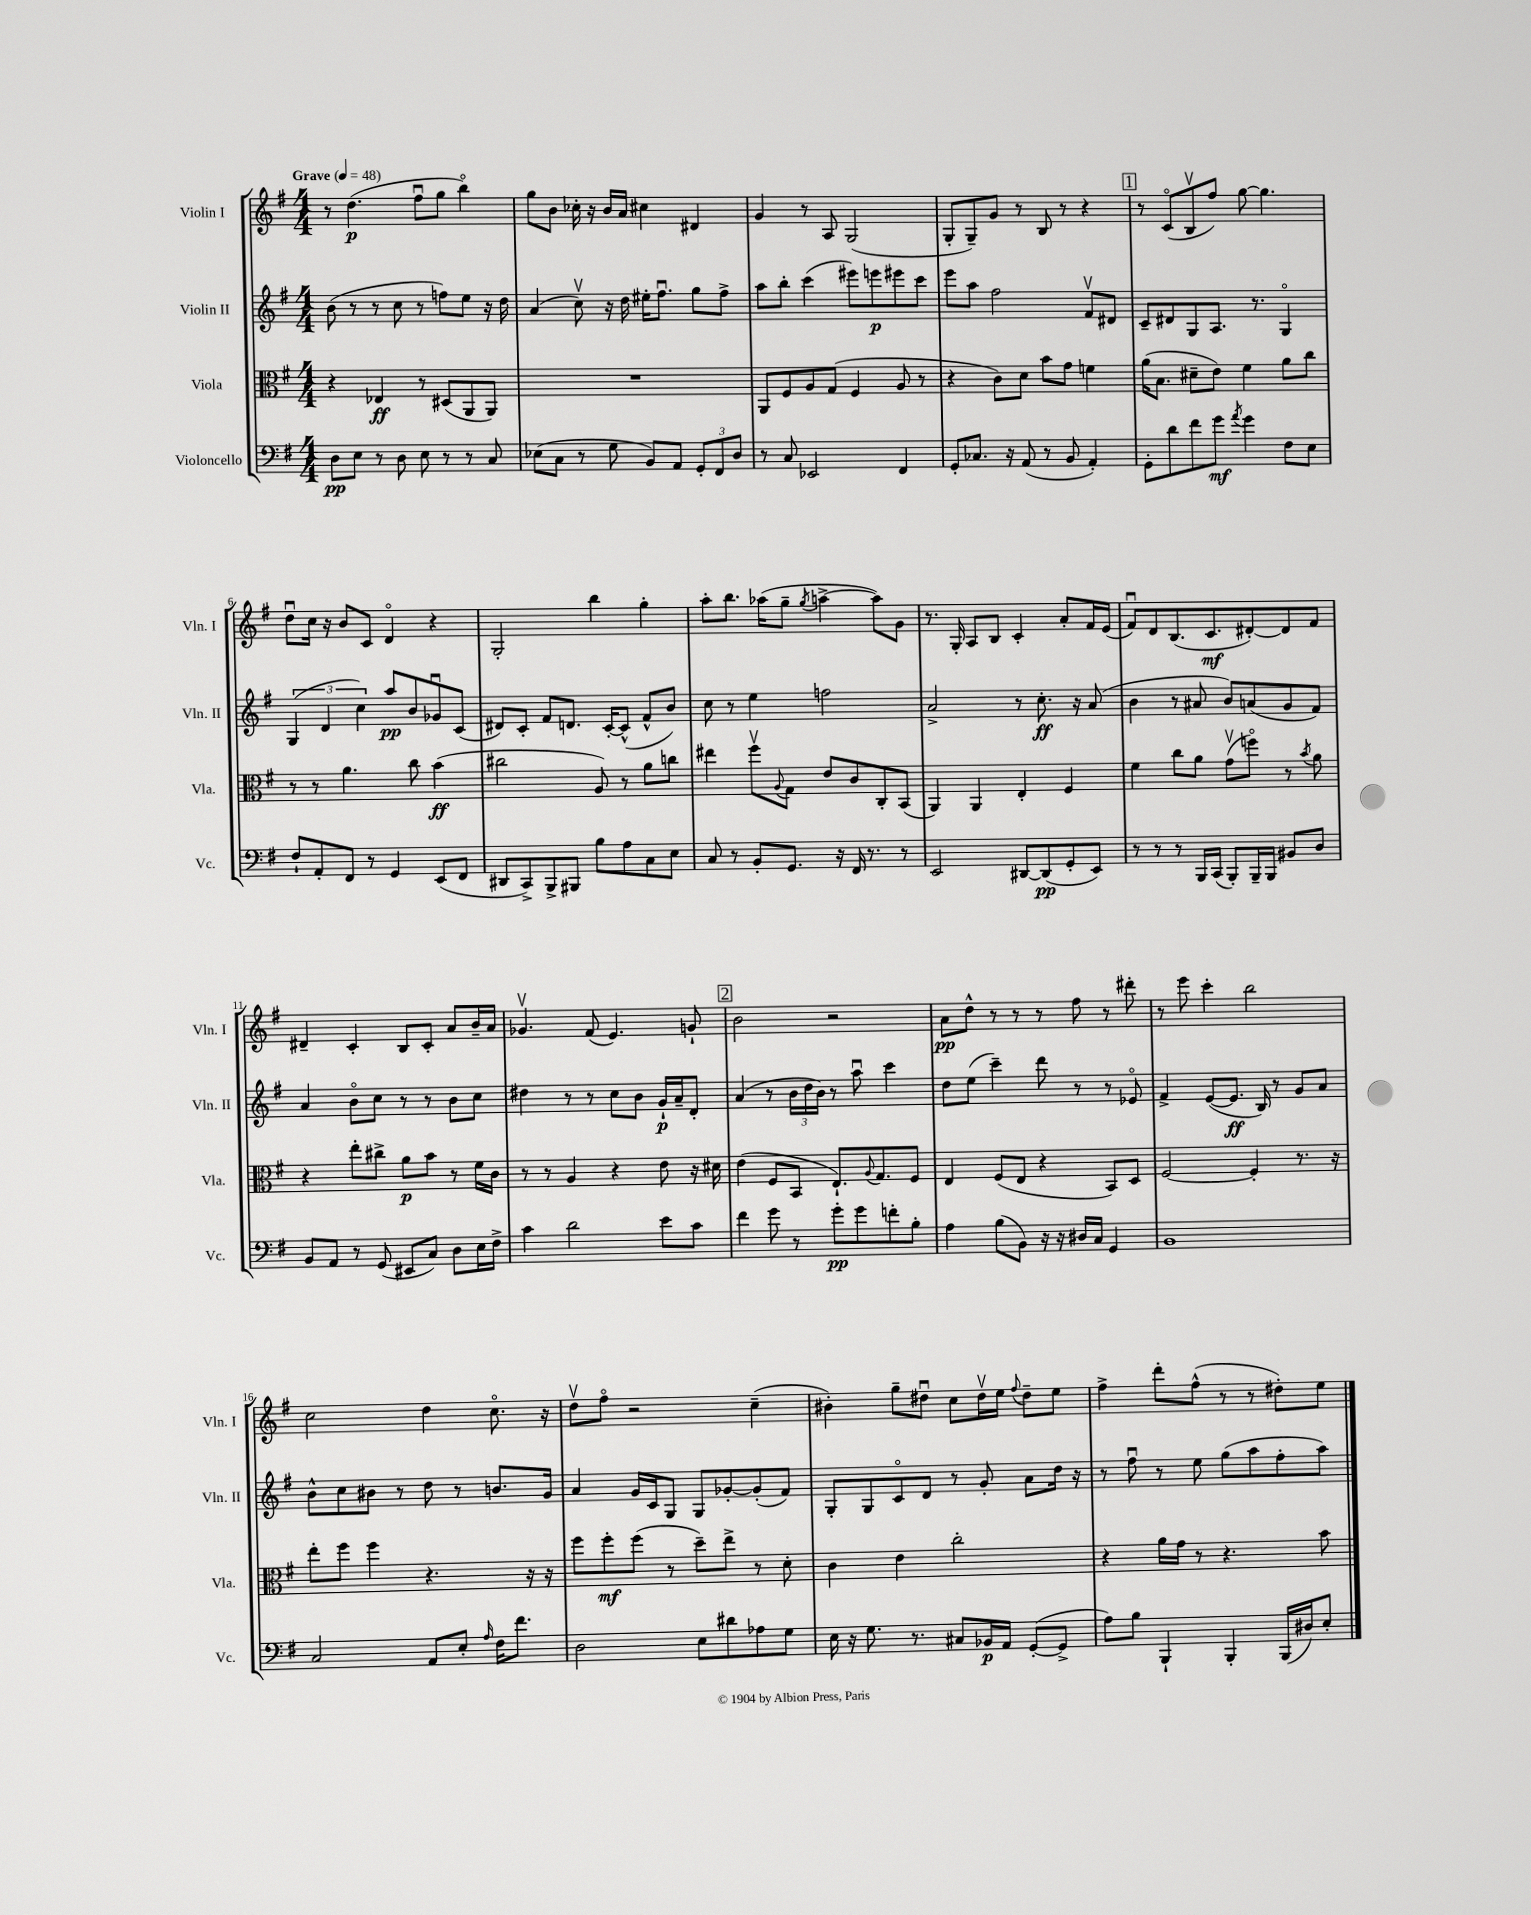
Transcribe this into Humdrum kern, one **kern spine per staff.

**kern	**dynam	**kern	**dynam	**kern	**dynam	**kern	**dynam
*part4	*part4	*part3	*part3	*part2	*part2	*part1	*part1
*staff4	*staff4	*staff3	*staff3	*staff2	*staff2	*staff1	*staff1
*I"Violoncello	*	*I"Viola	*	*I"Violin II	*	*I"Violin I	*
*I'Vc.	*	*I'Vla.	*	*I'Vln. II	*	*I'Vln. I	*
*clefF4	*	*clefC3	*	*clefG2	*	*clefG2	*
*k[f#]	*	*k[f#]	*	*k[f#]	*	*k[f#]	*
*M4/4	*	*M4/4	*	*M4/4	*	*M4/4	*
*MM48	*	*MM48	*	*MM48	*	*MM48	*
=1	=1	=1	=1	=1	=1	=1	=1
!	!	!	!	!	!	!LO:TX:a:B:t=Grave	!
8D\L	pp	4r	.	(8b\	.	8r	.
8E\J	.	.	.	8r	.	(4.dd\	p
8r	.	4E-X/	ff	8r	.	.	.
8D\	.	.	.	8cc\	.	.	.
8E\	.	8r	.	8r	.	8ff#u\L	.
8r	.	(8D#X/L	.	8ffn\L)	.	8gg\J	.
8r	.	8AA/	.	8ee\J	.	4bb\)	.
8C/	.	8AA/J)	.	16r	.	.	.
.	.	.	.	16dd\	.	.	.
=2	=2	=2	=2	=2	=2	=2	=2
(8E-X\L	.	1r	.	(4a/	.	8gg\L	.
8C\J	.	.	.	.	.	8b\J	.
8r	.	.	.	8ccv\)	.	16cc-X'\	.
.	.	.	.	.	.	16r	.
8G\	.	.	.	16r	.	16b/LL	.
.	.	.	.	16dd\	.	16a/JJ	.
8BB/L)	.	.	.	16ee#X'\KL	.	4cc#X\	.
.	.	.	.	8.ff#u\J	.	.	.
8AA/J	.	.	.	.	.	.	.
12GG'/L	.	.	.	8gg\L	.	4d#X/	.
12FF#/	.	.	.	.	.	.	.
.	.	.	.	8ff#^\J	.	.	.
12D/J	.	.	.	.	.	.	.
=3	=3	=3	=3	=3	=3	=3	=3
8r	.	8AA/L	.	8aa\L	.	4g/	.
8C/	.	8F#/	.	8bb'\J	.	.	.
2EE-X/	.	8A/	.	(4ccc\	.	8r	.
.	.	(8G/J	.	.	.	8A/	.
.	.	4F#/	.	8eee#X\L)	.	(2G/	.
.	.	.	.	8eeen\	p	.	.
4FF#/	.	8A/	.	8eee#X\	.	.	.
.	.	8r	.	8ccc\J	.	.	.
=4	=4	=4	=4	=4	=4	=4	=4
8GG'/L	.	4r	.	8eee\L	.	8G'/L	.
8.C-X/J	.	.	.	8aa\J	.	8G~/)	.
.	.	8c\L)	.	2ff#\	.	8g/J	.
16r	.	.	.	.	.	.	.
(8AA/	.	8d\J	.	.	.	8r	.
8r	.	8b\L	.	.	.	8B/	.
8BB/	.	8g\J	.	.	.	8r	.
4AA'/)	.	4fn\	.	8f#v/L	.	4r	.
.	.	.	.	8d#X/J	.	.	.
!!LO:REH:place=s1:t=1
=5	=5	=5	=5	=5	=5	=5	=5
8GG'\L	.	(16a\KL	.	8c~/L	.	8r	.
.	.	8.B\J	.	.	.	.	.
8d\	.	.	.	8d#X/	.	(8c/L	.
8f#\	.	8d#X~\L	.	8G/	.	8Bv/	.
8g\J	mf	8e\J)	.	8.A/J	.	8ff#/J)	.
8qa/	.	.	.	.	.	.	.
4g\	.	4f#\	.	.	.	[8gg\	.
.	.	.	.	8.r	.	.	.
.	.	.	.	.	.	4.gg\]	.
8F#\L	.	8a\L	.	4G/	.	.	.
8E\J	.	8cc\J	.	.	.	.	.
!!LO:LB:g=z
=6	=6	=6	=6	=6	=6	=6	=6
8F#`/L	.	8r	.	(6G/	.	8ddu\L	.
8AA'/	.	8r	.	.	.	16cc\Jk	.
.	.	.	.	6d/	.	.	.
.	.	.	.	.	.	16r	.
8FF#/J	.	4.a\	.	.	.	8b/L	.
.	.	.	.	6cc\)	.	.	.
8r	.	.	.	.	.	8c/J	.
4GG/	.	.	.	8aa/L	pp	4d/	.
.	.	8cc\	.	8b/	.	.	.
(8EE/L	.	(4b\	ff	8g-Xu/	.	4r	.
8FF#/J	.	.	.	(8c/J	.	.	.
=7	=7	=7	=7	=7	=7	=7	=7
8DD#X/L	.	2cc#X\	.	8d#X/L)	.	2G'/	.
8CC^/)	.	.	.	8c'/J	.	.	.
8BBB^/	.	.	.	8f#/L	.	.	.
8BBB#X/J	.	.	.	8.dn/J	.	.	.
8B\L	.	8A/)	.	.	.	4bb\	.
.	.	.	.	[16c'/KL	.	.	.
8A\	.	8r	.	(8c^^/J]	.	.	.
8C\	.	8a\L	.	8f#^^/L	.	4gg'\	.
8E\J	.	8ccn\J	.	8b/J)	.	.	.
=8	=8	=8	=8	=8	=8	=8	=8
8C/	.	4ee#X\	.	8cc\	.	8aa'\L	.
8r	.	.	.	8r	.	8.bb\J	.
8BB'/L	.	8ff#v\L	.	4ee\	.	.	.
.	.	.	.	.	.	(16aa-X\KL	.
.	.	8qqA/	.	.	.	.	.
8.GG/J	.	8G\J	.	.	.	8gg~\J	.
.	.	.	.	.	.	8qgg/	.
.	.	8e/L	.	2ffn\	.	[4aan^\	.
16r	.	.	.	.	.	.	.
16FF#/	.	8c/	.	.	.	.	.
8.r	.	.	.	.	.	.	.
.	.	8C'/	.	.	.	8aa\L])	.
8r	.	(8BB/J	.	.	.	8g\J	.
=9	=9	=9	=9	=9	=9	=9	=9
2EE/	.	4AA/)	.	2a^/	.	8.r	.
.	.	.	.	.	.	16G'/	.
.	.	4AA/	.	.	.	8A/L	.
.	.	.	.	.	.	8B/J	.
[8DD#X/L	.	4E'/	.	8r	.	4c'/	.
(8DD#/]	pp	.	.	8.cc'\	ff	.	.
8GG'/	.	4F#/	.	.	.	8a'/L	.
.	.	.	.	16r	.	.	.
8EE/J)	.	.	.	(8a/	.	16f#/L	.
.	.	.	.	.	.	(16e/JJ	.
=10	=10	=10	=10	=10	=10	=10	=10
8r	.	4f#\	.	4b\	.	8f#u/L)	.
8r	.	.	.	.	.	8d/	.
8r	.	8cc\L	.	8r	.	(8.B/	.
16BBB/LL	.	8a\J	.	8a#X/	.	.	.
(16CC/JJ	.	.	.	.	.	8.c/	mf
8BBB'/L)	.	(8gv\L	.	8b/L)	.	.	.
16BBB~/L	.	8ffn\J)	.	(8an/	.	[8d#X'/)	.
16BBB/JJ	.	.	.	.	.	.	.
8BB#X/L	.	8r	.	8g/	.	8d#/]	.
.	.	8qb/	.	.	.	.	.
8D/J	.	8a\	.	8f#/J)	.	8f#/J	.
!!LO:LB:g=z
=11	=11	=11	=11	=11	=11	=11	=11
8BB/L	.	4r	.	4a/	.	4d#X~/	.
8AA/J	.	.	.	.	.	.	.
8r	.	8ee'\L	.	8b\L	.	4c'/	.
(8GG/	.	8cc#X^\J	.	8cc\J	.	.	.
8EE#X/L	.	8a\L	p	8r	.	8B/L	.
8C/J)	.	8b\J	.	8r	.	8c'/J	.
8D\L	.	8r	.	8b\L	.	8a/L	.
16E\L	.	16f#\LL	.	8cc\J	.	16b~/L	.
16F#^\JJ	.	16c\JJ	.	.	.	16a/JJ	.
=12	=12	=12	=12	=12	=12	=12	=12
4c\	.	8r	.	4dd#X\	.	4.g-Xv/	.
.	.	8r	.	.	.	.	.
2d\	.	4A/	.	8r	.	.	.
.	.	.	.	8r	.	(8f#/	.
.	.	4r	.	8cc\L	.	4.e/)	.
.	.	.	.	8b\J	.	.	.
8e\L	.	8e\	.	16g`/LL	p	.	.
.	.	.	.	16a~/J	.	.	.
8c\J	.	16r	.	8d'/J	.	8gn`/	.
.	.	16d#X\	.	.	.	.	.
!!LO:REH:place=s1:t=2
=13	=13	=13	=13	=13	=13	=13	=13
4f#\	.	(4e\	.	(4a/	.	2b\	.
8g\	.	8F#/L	.	8r	.	.	.
8r	.	8BB/J	.	24b\LL	.	.	.
.	.	.	.	24dd\	.	.	.
.	.	.	.	24b\JJ)	.	.	.
8g'\L	pp	8.E`/L)	.	8r	.	2r	.
8g\	.	.	.	8aau\	.	.	.
.	.	8qqA/	.	.	.	.	.
.	.	8.G/	.	.	.	.	.
8fn'\	.	.	.	4ccc\	.	.	.
8B'\J	.	8F#/J	.	.	.	.	.
=14	=14	=14	=14	=14	=14	=14	=14
4A\	.	4E/	.	8dd\L	.	8a\L	pp
.	.	.	.	(8ee\J	.	8dd^^\J	.
(8B\L	.	(8F#/L	.	4ccc~\)	.	8r	.
8BB\J)	.	8E/J	.	.	.	8r	.
16r	.	4r	.	8ddd\	.	8r	.
16r	.	.	.	.	.	.	.
16D#X/LL	.	.	.	8r	.	8ff#\	.
16C/JJ	.	.	.	.	.	.	.
4GG/	.	8BB/L)	.	8r	.	8r	.
.	.	8D/J	.	8e-X/	.	8ddd#X'\	.
=15	=15	=15	=15	=15	=15	=15	=15
1BB	.	[2F#/	.	4f#^/	.	8r	.
.	.	.	.	.	.	8eee\	.
.	.	.	.	([8e/L	.	4ccc'\	.
.	.	.	.	8.e/J]	ff	.	.
.	.	4F#'/]	.	.	.	2bb\	.
.	.	.	.	16B/)	.	.	.
.	.	.	.	8r	.	.	.
.	.	8.r	.	8g/L	.	.	.
.	.	.	.	8a/J	.	.	.
.	.	16r	.	.	.	.	.
!!LO:LB:g=z
=16	=16	=16	=16	=16	=16	=16	=16
2C/	.	8ee'\L	.	8b^^\L	.	2cc\	.
.	.	8ff#\J	.	8cc\	.	.	.
.	.	4ff#\	.	8b#X\J	.	.	.
.	.	.	.	8r	.	.	.
8AA/L	.	4.r	.	8dd\	.	4dd\	.
8E'/J	.	.	.	8r	.	.	.
16qqA/	.	.	.	.	.	.	.
16F#\KL	.	.	.	8.bn/L	.	8.cc\	.
8.f#\J	.	.	.	.	.	.	.
.	.	16r	.	.	.	.	.
.	.	16r	.	16g/Jk	.	16r	.
=17	=17	=17	=17	=17	=17	=17	=17
2D\	.	8ff#\L	.	4a/	.	8ddv\L	.
.	.	8ff#'\	mf	.	.	8ff#\J	.
.	.	(8ff#\J	.	16g/LL	.	2r	.
.	.	.	.	16c/J	.	.	.
.	.	8r	.	8G/J	.	.	.
8E\L	.	8dd~\L)	.	8G/L	.	.	.
8d#X\	.	8ee^\J	.	[8g-X'/	.	.	.
8A-X\	.	8r	.	(8g-'/]	.	(4cc~\	.
8G\J	.	8d'\	.	8f#/J)	.	.	.
=18	=18	=18	=18	=18	=18	=18	=18
16E\	.	4c\	.	8G'/L	.	4b#X'\)	.
16r	.	.	.	.	.	.	.
8.G\	.	.	.	8G/	.	.	.
.	.	4e\	.	8c/	.	8gg~\L	.
8.r	.	.	.	.	.	.	.
.	.	.	.	8d/J	.	8dd#Xu\J	.
8C#X/L	.	2cc'\	.	8r	.	8cc\L	.
16BB-X/L	p	.	.	8g'/	.	16dd#v\L	.
16AA/JJ	.	.	.	.	.	16ee\JJ	.
.	.	.	.	.	.	8qqff#/	.
([8GG'/L	.	.	.	8a\L	.	8dd#~\L	.
8GG^/J]	.	.	.	16dd\Jk	.	8ee\J	.
.	.	.	.	16r	.	.	.
=19	=19	=19	=19	=19	=19	=19	=19
8A\L)	.	4r	.	8r	.	4ff#^\	.
8B\J	.	.	.	8ff#u\	.	.	.
4BBB`/	.	16a\LL	.	8r	.	8ddd'\L	.
.	.	16g\JJ	.	.	.	.	.
.	.	8r	.	8ee\	.	(8ff#^^\J	.
4BBB'/	.	4.r	.	(8gg\L	.	8r	.
.	.	.	.	8aa\	.	8r	.
(16BBB/LL	.	.	.	8ff#'\	.	8dd#X'\L)	.
16D#X/J)	.	.	.	.	.	.	.
8E'/J	.	8b\	.	8aa\J)	.	8ee\J	.
==	==	==	==	==	==	==	==
*-	*-	*-	*-	*-	*-	*-	*-
